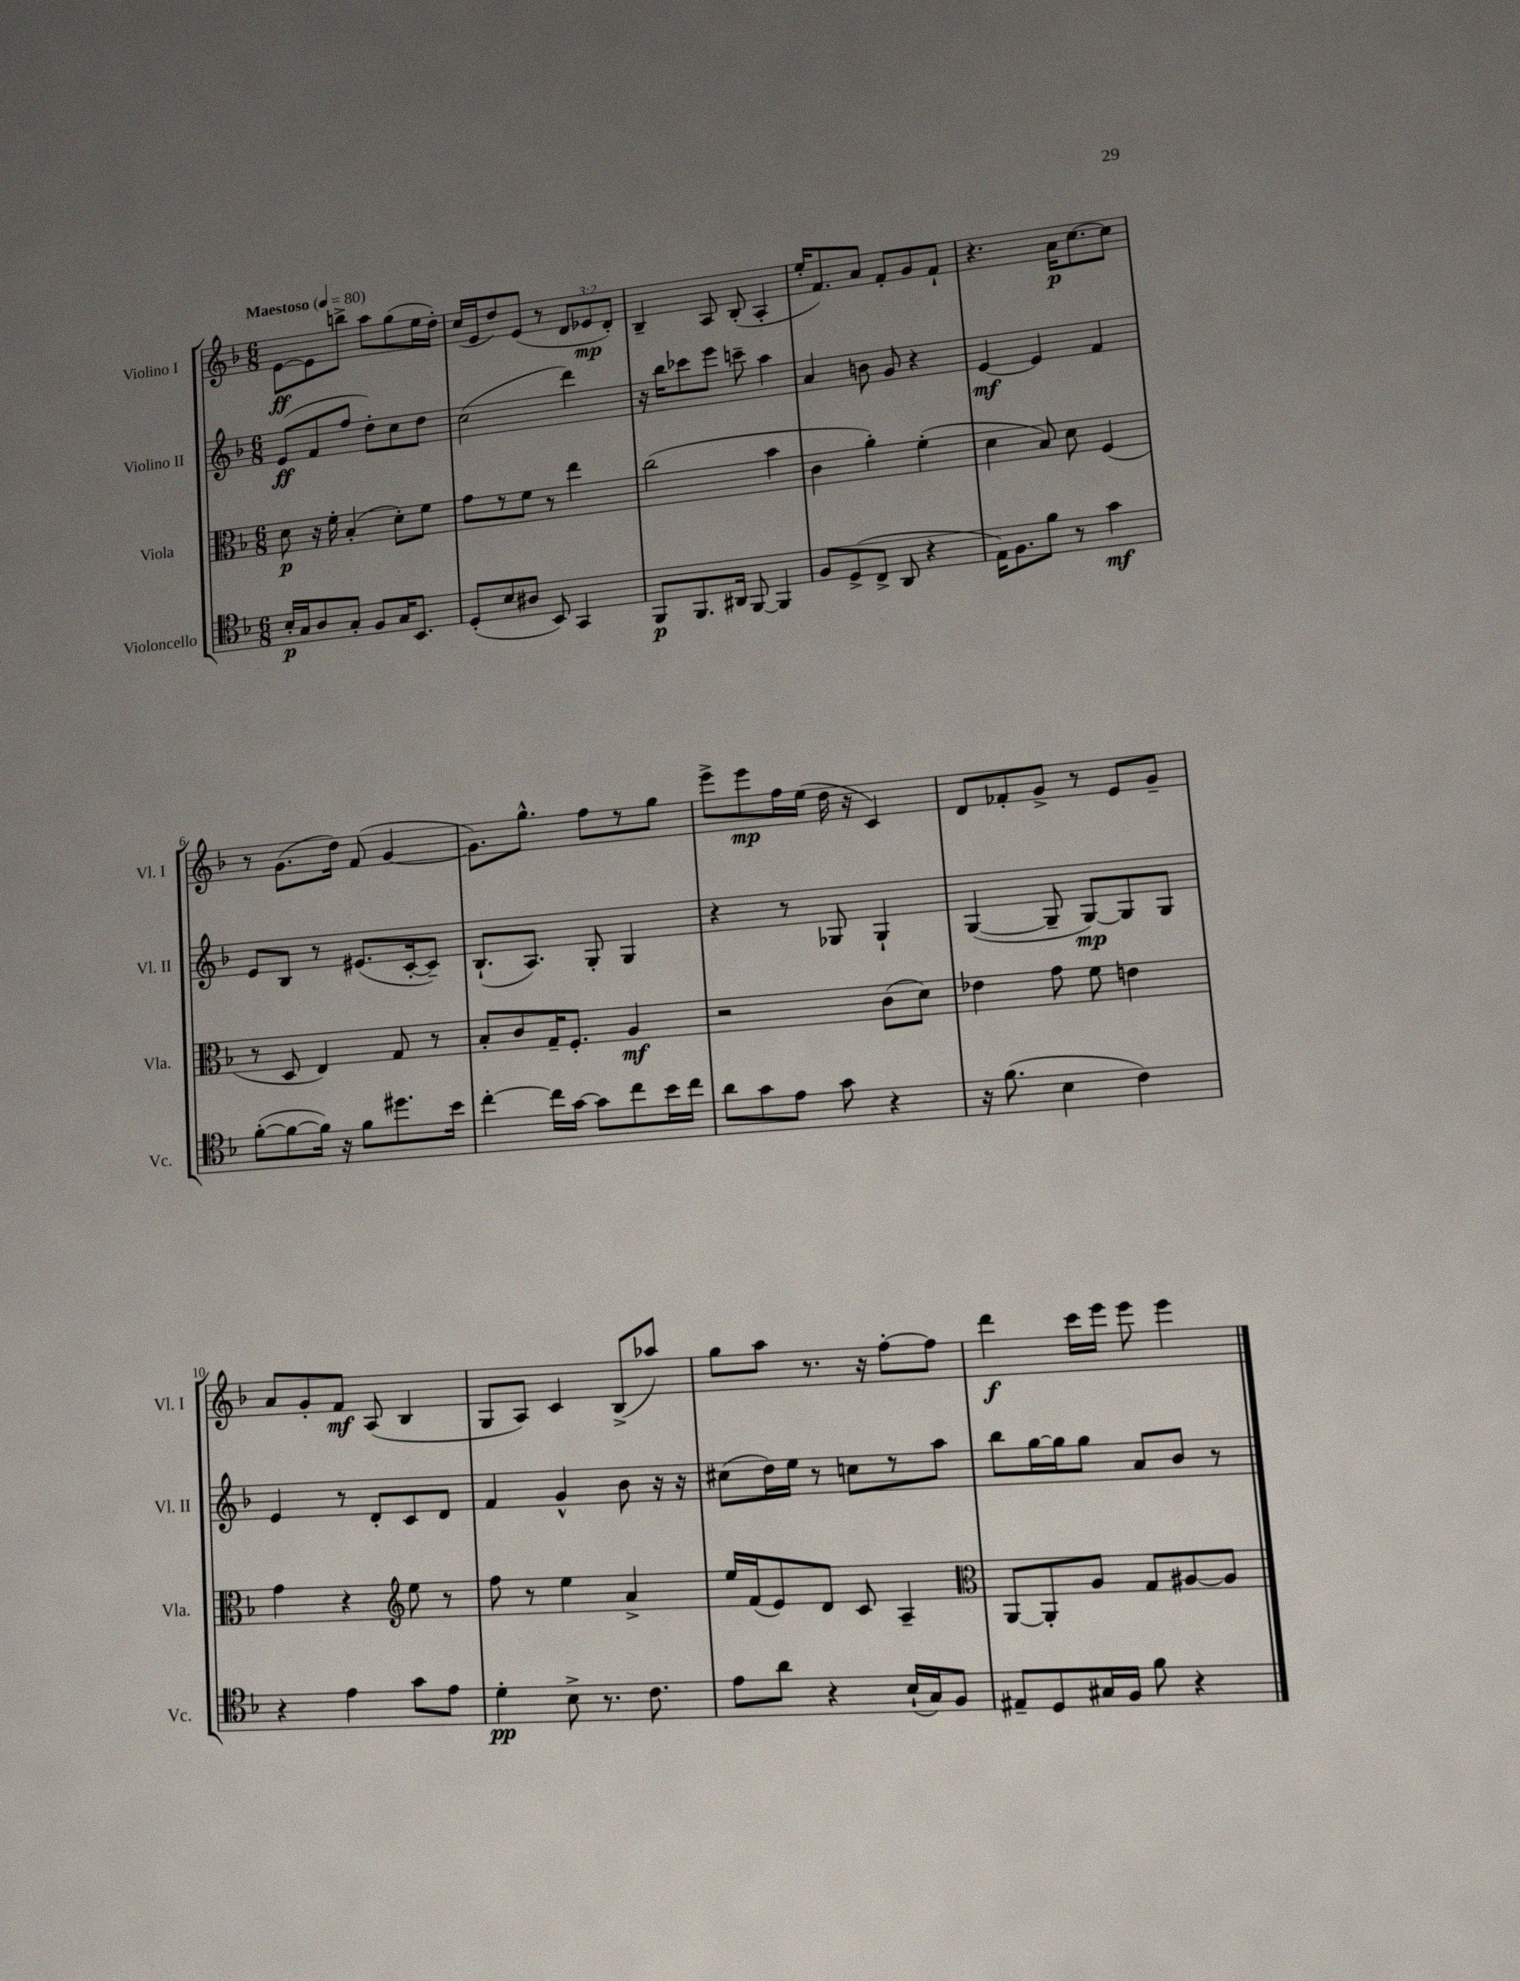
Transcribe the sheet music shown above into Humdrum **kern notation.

**kern	**kern	**kern	**kern
*staff4	*staff3	*staff2	*staff1
*clefC4	*clefC3	*clefG2	*clefG2
*k[b-]	*k[b-]	*k[b-]	*k[b-]
*M6/8	*M6/8	*M6/8	*M6/8
*MM80	*MM80	*MM80	*MM80
16B-'	8d	(8e	[8e
16G	.	.	.
8A	16r	8f	8e]
.	16f'	.	.
8G'	(4B-'	8ff	8bb^
8F	.	8dd')	8aa
16G	8d')	8cc	(8gg
8.BB-	.	.	.
.	8f	8dd	16ee
.	.	.	16dd')
=	=	=	=
(8D'	8g	(2cc	(16cc
.	.	.	16e
8B-	8r	.	8dd)
8A#	8f	.	(8e
8BB-)	8r	.	8r
4GG	4ee	4ddd)	12d
.	.	.	12e-
.	.	.	12d')
=	=	=	=
8FF	(2cc	16r	4B-~
.	.	16bb-	.
8.FF	.	8ccc-	.
.	.	8eee	8A
16AA#	.	.	.
[8FF	.	8ccc~	(8B-'
4FF]	4b-	4aa	4A'
=	=	=	=
8F	4c	4a	16ee'
.	.	.	8.f)
(8D^	.	.	.
8C^	4a')	8b	8a
8AA	.	8g	8f'
4r	(4f'	4r	8g
.	.	.	8f`
=	=	=	=
16E)	4d	[4e	4.r
8.F	.	.	.
8f	8B-)	4e]	.
8r	8d	.	16a
.	.	.	[8.cc
4g	(4F	4f	.
.	.	.	8cc]
=	=	=	=
([8f'	8r	8e	8r
8f_	8D	8B-	(8.g
16f])	4E)	8r	.
16r	.	.	16dd)
8f	.	(8.e#	(8f
8.dd#	8G	.	[4g
.	.	[16c'	.
.	8r	8c~])	.
16b-	.	.	.
=	=	=	=
[4cc'	8B-'	(8.B-`	8.g])
.	8c	.	.
.	.	8.A)	8.gg^^
16cc]	16G~	.	.
[16g	8.F'	.	.
8g]	.	8G'	8ff
8cc	4A	4G	8r
16b-	.	.	8gg
16cc	.	.	.
=	=	=	=
8a	2r	4r	8eee^
8g	.	.	8eee
8e	.	8r	16ff
.	.	.	(16ee
8g	.	8G-	16dd
.	.	.	16r
4r	(8c	4G-`	4c)
.	8d)	.	.
=	=	=	=
16r	4e-	([4G	8d
(8.f	.	.	.
.	.	.	8f-'
4B-	8g	8G~]	8g^
.	8f	[8G)	8r
4c)	4e	8G]	8e
.	.	8G	8g~
=	=	=	=
4r	4g	4e	8a
.	.	.	8g'
4e	4r	8r	8f
.	.	8d'	(8A
*	*clefG2	*	*
8g	8ee	8c	4B-
8e	8r	8d	.
=	=	=	=
4d'	8ff	4f	8G
.	8r	.	8A)
8B-^	4ee	4g^^	4c
8.r	.	.	.
.	4a^	8b-	(8B-^
8.c	.	.	.
.	.	16r	8aa-)
.	.	16r	.
=	=	=	=
8e	16ee	(8cc#	8gg
.	(16f	.	.
8a	8e)	16dd)	8aa
.	.	16ee	.
4r	8d	8r	8.r
.	8c	8cc	.
.	.	.	16r
(16B-`	4A~	8r	[8ff'
16G)	.	.	.
8F	.	8aa	8ff]
=	=	=	=
*	*clefC3	*	*
8E#~	[8AA	8bb-	4ddd
8D	8AA']	[16gg	.
.	.	16gg]	.
16G#	8A	8gg	16ccc
16F	.	.	16eee
8f	8G	8a	8eee
4r	[8A#	8b-	4eee
.	8A#]	8r	.
==	==	==	==
*-	*-	*-	*-
